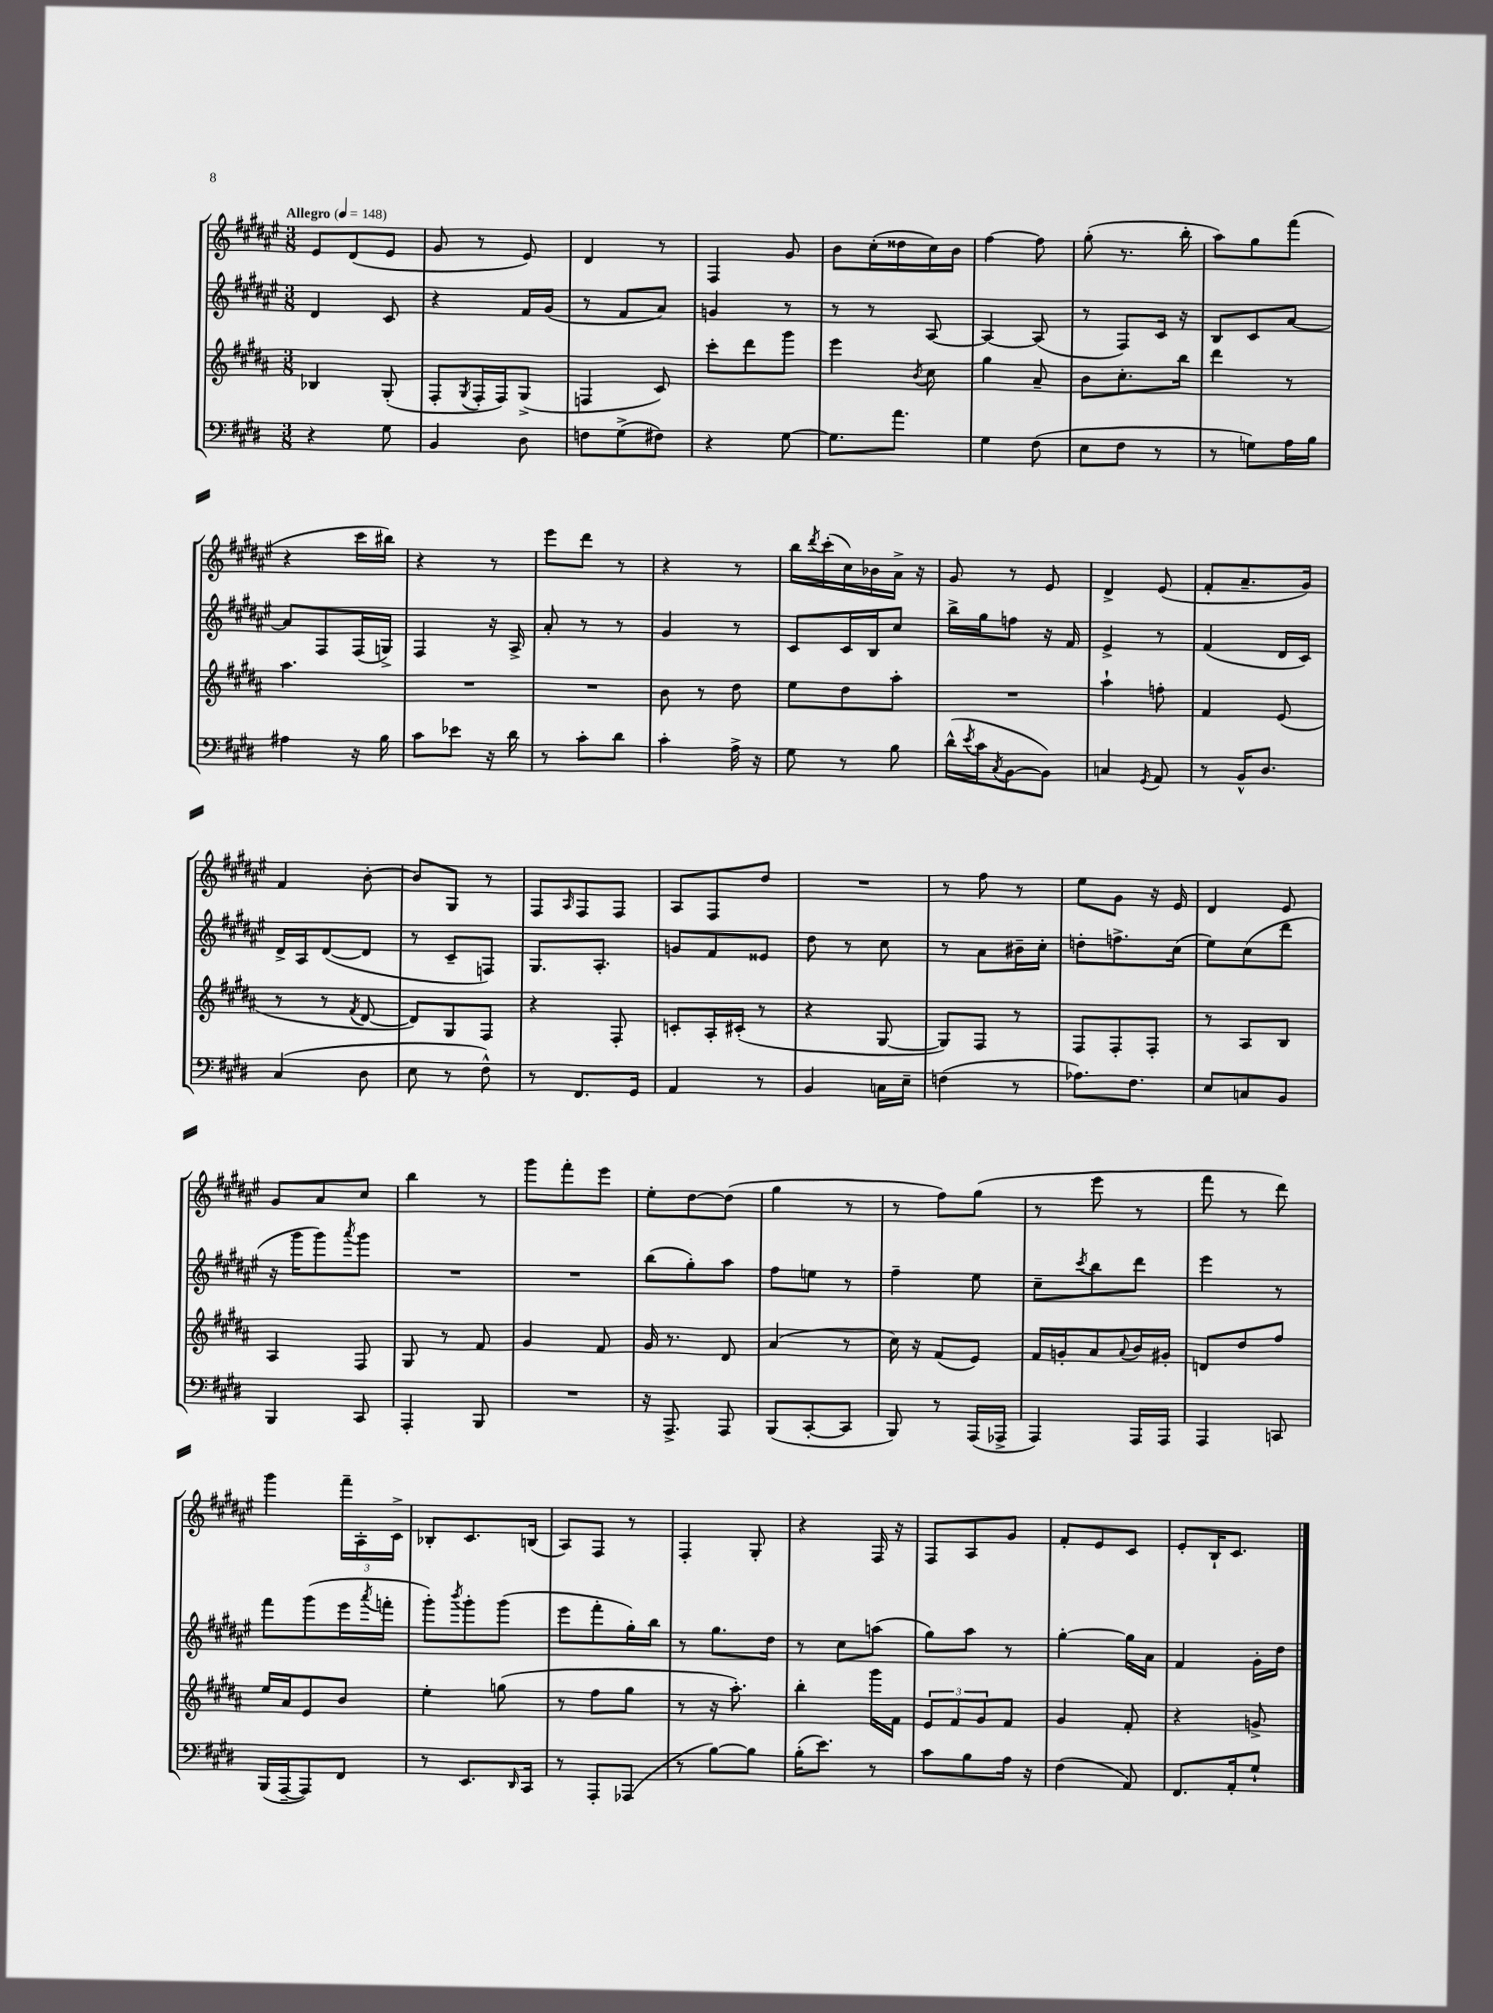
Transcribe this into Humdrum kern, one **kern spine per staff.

**kern	**kern	**kern	**kern
*staff4	*staff3	*staff2	*staff1
*clefF4	*clefG2	*clefG2	*clefG2
*k[f#c#g#d#]	*k[f#c#g#d#a#]	*k[f#c#g#d#a#e#]	*k[f#c#g#d#a#e#]
*M3/8	*M3/8	*M3/8	*M3/8
*MM148	*MM148	*MM148	*MM148
4r	4B-/	4d#/	8e#/L
.	.	.	(8d#/
8G#\	(8G#'/	8c#/	8e#/J
=	=	=	=
4BB/	8F#'/L	4r	8g#/
.	8qG#/	.	.
.	16F#'/L	.	8r
.	16F#/J)	.	.
8D#\	(8G#^/J	16f#/LL	8e#/)
.	.	(16g#/JJ	.
=	=	=	=
8F\L	4F/	8r	4d#/
(8G#^\	.	8f#/L	.
8F#\J)	8c#/)	8a#/J)	8r
=	=	=	=
4r	8ccc#'\L	4g/	4F#/
.	8ddd#\	.	.
[8G#\	8ggg#\J	8r	8g#/
=	=	=	=
8.G#\]L	4eee\	8r	8b\L
.	.	8r	(16cc#'\L
8.a\J	.	.	16dd##\
.	8qb/	.	.
.	8cc#\	[8A#/	16cc#\)
.	.	.	16b\JJ
=	=	=	=
4G#\	4gg#\	4A#/_	[4ff#\
(8F#\	8a#~/	(8A#/]	8ff#\]
=	=	=	=
8E\L	8b\L	8r	(8gg#'\
8F#\J	8.cc#'\	8F#/L)	8.r
8r	.	16c#/Jk	.
.	16bb\Jk	16r	16bb'\
=	=	=	=
8r	4ddd#\	8B/L	8aa#\L)
8G\L)	.	8c#/	8gg#\
16A\L	8r	[8a#/J	(8fff#\J
16B\JJ	.	.	.
=	=	=	=
4A#\	4.aa#\	8a#/]L	4r
.	.	8F#/	.
16r	.	(16F#/L	16ccc#\LL
16B\	.	16G^/JJ)	16bb#\JJ)
=	=	=	=
8c#\L	4.r	4F#/	4r
8e-\J	.	.	.
16r	.	16r	8r
16d#\	.	16A#^/	.
=	=	=	=
8r	4.r	8a#'/	8eee#\L
8c#'\L	.	8r	8ddd#\J
8d#\J	.	8r	8r
=	=	=	=
4c#'\	8b\	4g#/	4r
.	8r	.	.
16A^\	8dd#\	8r	8r
16r	.	.	.
=	=	=	=
8G#\	8ee\L	8c#/L	16bb\LL
.	.	.	8qddd#/
.	.	.	(16ccc#'\
8r	8dd#\	16c#/L	16cc#\)
.	.	16B/J	16b-\
8B\	8aa#'\J	8cc#/J	16a#^\JJ
.	.	.	16r
=	=	=	=
(16d#^^\LL	4.r	16bb^\LL	8g#/
8qe/	.	.	.
16c#\J	.	16gg#\J	.
8qC#/	.	.	.
[8BB\	.	8ff\J	8r
8BB\]J)	.	16r	8e#/
.	.	16f#/	.
=	=	=	=
4C/	4aa#`\	4e#^/	4d#^/
8qGG#/	.	.	.
8AA/	8ff'\	8r	(8e#/
=	=	=	=
8r	4f#/	(4f#/	8f#'/L
16BB^^/LK	.	.	8.a#~/
8.D#/J	.	.	.
.	(8e/	16d#/LL	.
.	.	16c#/JJ)	16g#/Jk)
=	=	=	=
(4C#/	8r	16d#^/LL	4f#/
.	.	16A#/J	.
.	8r	([8d#/	.
.	8qf#/	.	.
8D#\	[8d#/	8d#/]J	[8b'\
=	=	=	=
8E\	8d#/]L)	8r	8b/]L
8r	8G#/	8c#~/L	8G#/J
8F#^^\)	8F#/J	8F/J)	8r
=	=	=	=
8r	4r	8.G#/L	8F#/L
.	.	.	16qqA#/
8.FF#/L	.	.	8F#/
.	.	8.A#'/J	.
.	8F#'/	.	8F#/J
16GG#/Jk	.	.	.
=	=	=	=
4AA/	8c'/L	8g/L	8A#/L
.	16A#'/L	8f#/	8F#/
.	(16c#'/JJ	.	.
8r	8r	8e##/J	8dd#/J
=	=	=	=
4BB/	4r	8dd#\	4.r
.	.	8r	.
16C\LL	[8G#/	8cc#\	.
16E~\JJ	.	.	.
=	=	=	=
(4F\	8G#/]L)	8r	8r
.	8F#/J	8a#\L	8ff#\
8r	8r	16b#~\L	8r
.	.	16cc#'\JJ	.
=	=	=	=
8.A-\L)	8F#/L	8dd'\L	8ee#\L
.	8F#'/	8.ff^\	8g#\J
8.F#\J	.	.	.
.	8F#'/J	.	16r
.	.	(16cc#\Jk	16e#/
=	=	=	=
8E/L	8r	8ee#\L)	4d#/
8C/	8A#/L	(8cc#\	.
8BB/J	8B/J	8ddd#\J	8e#/
=	=	=	=
4BBB/	4A#/	16r	8g#/L
.	.	16ggg#\LK	.
.	.	8ggg#\)	8a#/
.	.	8qaaa#/	.
8CC#/	8F#/	8ggg#\J	8cc#/J
=	=	=	=
4AAA'/	8G#/	4.r	4bb\
.	8r	.	.
8BBB/	8f#/	.	8r
=	=	=	=
4.r	4g#/	4.r	8ggg#\L
.	.	.	8fff#'\
.	8f#/	.	8eee#\J
=	=	=	=
16r	16g#/	(8bb\L	8ee#'\L
8.AAA^/	8.r	.	.
.	.	8gg#'\)	[8dd#\
8AAA/	8d#/	8aa#\J	(8dd#\]J
=	=	=	=
(8BBB/L	(4a#/	8ff#\L	4gg#\
[8CC#'/	.	8ee\J	.
8CC#/]J	8r	8r	8r
=	=	=	=
8BBB/)	16cc#\)	4ff#~\	8r
.	16r	.	.
8r	(8f#/L	.	8ff#\L)
(16AAA/LL	8e/J)	8ee#\	(8gg#\J
16AAA-^/JJ	.	.	.
=	=	=	=
4AAA/)	16f#/LL	8cc#~\L	8r
.	16g'/J	.	.
.	.	8qccc#/	.
.	8a#/	8bb\	8eee#\
.	8qqa#/	.	.
16AAA/LL	16b/L	8ddd#\J	8r
16AAA/JJ	16g#'/JJ	.	.
=	=	=	=
4AAA/	8d/L	4eee#\	8fff#\
.	8dd#/	.	8r
8CC/	8ff#/J	8r	8ddd#\)
=	=	=	=
(16BBB/LL	16ee/LL	8fff#\L	4ggg#\
[16AAA~/J	16a#/J	.	.
8AAA/])	8e/	(8ggg#\	.
8FF#/J	8b/J	16eee#\L	24fff#~\LL
.	.	.	24A#'\
.	.	8qaaa#/	.
.	.	16fff'\JJ	.
.	.	.	24c#^\JJ
=	=	=	=
8r	4ee'\	8ggg#'\L)	8B-'/L
.	.	8qbbb/	.
8.EE/L	.	8ggg#'\	8.c#/
.	(8gg\	(8ggg#\J	.
16qqDD#/	.	.	.
16CC#/Jk	.	.	(16B/Jk
=	=	=	=
8r	8r	8eee#\L	8A#/L)
8AAA'/L	8ff#\L	8fff#'\	8F#/J
(8AAA-/J	8gg#\J	16gg#'\L)	8r
.	.	16bb\JJ	.
=	=	=	=
8r	8r	8r	4F#'/
[8B\L)	16r	8.gg#\L	.
.	8.aa#'\)	.	.
8B\]J	.	.	8G#'/
.	.	16dd#\Jk	.
=	=	=	=
(16B'\LK	4bb'\	8r	4r
8.e\J)	.	.	.
.	.	8cc#\L	.
8r	16ggg#\LL	(8aa\J	16F#/
.	16f#\JJ	.	16r
=	=	=	=
8c#\L	12e/L	8gg#\L)	8F#/L
.	12f#/	.	.
8B\	.	8aa#\J	8A#/
.	12g#/	.	.
16A\Jk	8f#/J	8r	8g#/J
16r	.	.	.
=	=	=	=
(4F#\	4g#/	[4gg#'\	8f#'/L
.	.	.	8e#/
8AA/)	8f#'/	16gg#\]LL	8c#/J
.	.	16a#\JJ	.
=	=	=	=
8.FF#/L	4r	4f#/	8e#'/L
.	.	.	16B`/K
16AA'/k	.	.	8.c#/J
8G#`/J	8g^/	16g#'\LL	.
.	.	16dd#\JJ	.
==	==	==	==
*-	*-	*-	*-
